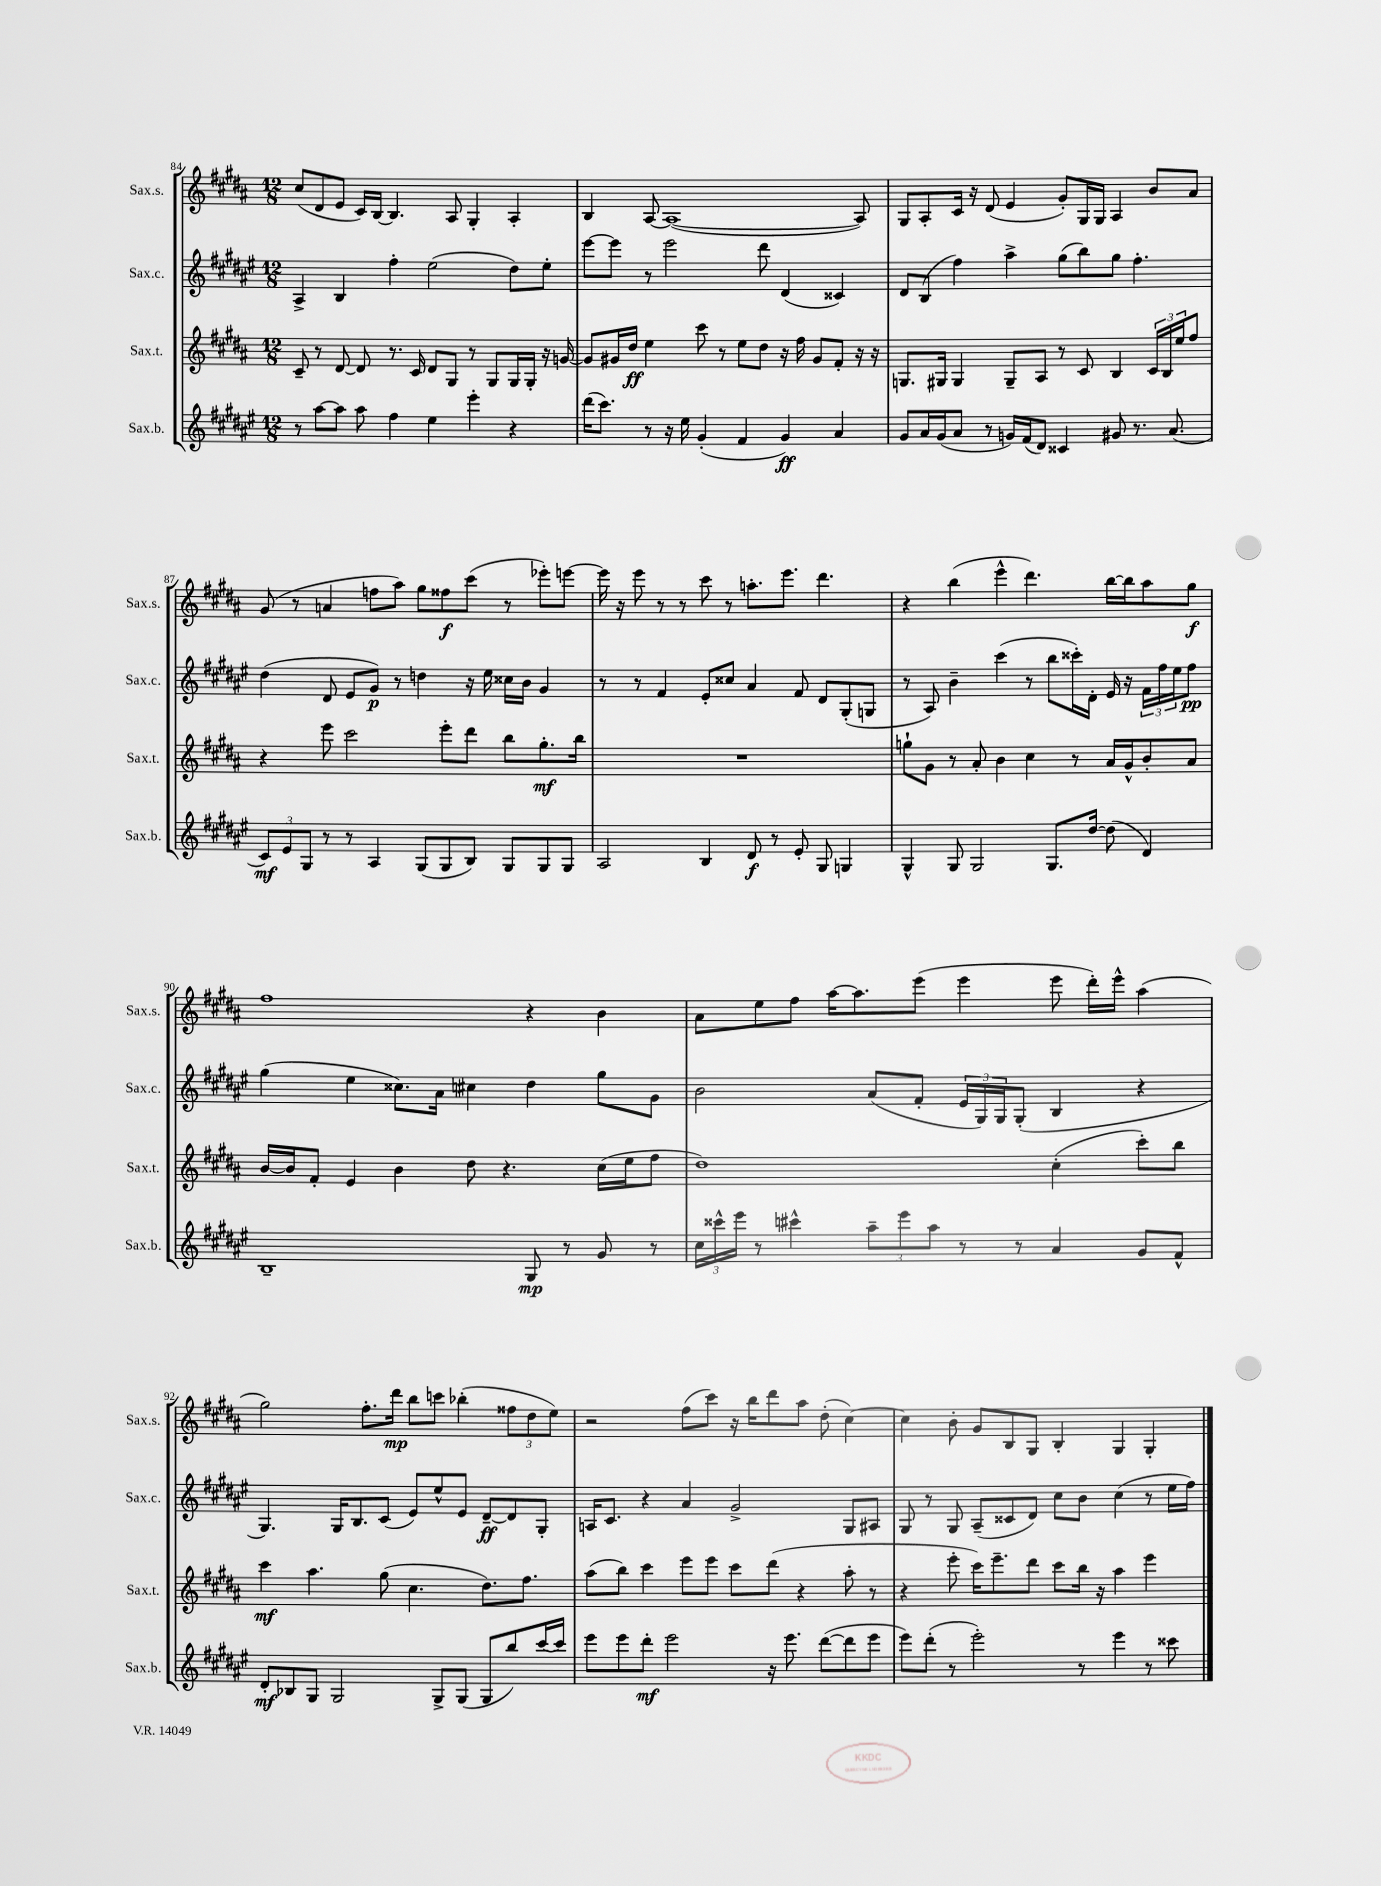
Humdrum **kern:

**kern	**kern	**kern	**kern
*staff4	*staff3	*staff2	*staff1
*clefG2	*clefG2	*clefG2	*clefG2
*k[f#c#g#d#a#e#]	*k[f#c#g#d#a#]	*k[f#c#g#d#a#e#]	*k[f#c#g#d#a#]
*M12/8	*M12/8	*M12/8	*M12/8
8r	8c#~	4A#^	(8cc#
[8aa#	8r	.	8d#
8aa#]	[8d#	4B	8e
8aa#	8d#]	.	16c#)
.	.	.	[16B
4ff#	8.r	4ff#'	4.B]
.	16c#	.	.
4ee#	8d#	(2ee#	.
.	8G#	.	8A#
4eee#'	8r	.	4G#'
.	8G#	.	.
4r	16G#	8dd#)	4A#'
.	16G#'	.	.
.	16r	8ee#'	.
.	[16g	.	.
=	=	=	=
(16ddd#	8g]	[8eee#	4B
8.ccc#)	.	.	.
.	16g#	8eee#]	.
.	16dd#	.	.
8r	4ee	8r	[8A#
16r	.	2eee#	(1A#_
16ee#	.	.	.
(4g#'	8ccc#	.	.
.	8r	.	.
4f#	8ee	.	.
.	8dd#	8ddd#	.
4g#)	16r	(4d#	.
.	16ff#	.	.
.	8g#	.	.
4a#	8f#'	4c##)	.
.	16r	.	8A#])
.	16r	.	.
=	=	=	=
8g#	8.G	8d#	8G#
16a#	.	(8B	8A#'
(16g#	16G#	.	.
8a#	4G#	4ff#)	16c#
.	.	.	16r
8r	.	.	(8d#
16g)	8G#~	4aa#^	4e
(16f#	.	.	.
8d#)	8A#	.	.
4c##	8r	(8gg#	8g#')
.	8c#	8bb)	16G#
.	.	.	16G#
8g#	4B	8gg#	4A#
8.r	.	4.ff#'	.
.	24c#	.	8b
.	24B	.	.
(8.a#	.	.	.
.	24ee	.	.
.	8ff#	.	8a#
=	=	=	=
12c#)	4r	(4dd#	(8g#
12e#	.	.	.
.	.	.	8r
12G#	.	.	.
8r	8eee	8d#	4a
8r	2ccc#	8e#	.
4A#	.	8g#)	8ff
.	.	8r	8aa#)
(8G#	.	4dd	8gg#
8G#	8eee'	.	8ff##
8B)	8ddd#	16r	(8ccc#
.	.	16ee#	.
8G#	8bb	16cc##	8r
.	.	16b	.
8G#	8.gg#'	4g#	8eee-')
8G#	.	.	[8eee
.	16bb	.	.
=	=	=	=
2A#	1.r	8r	16eee]
.	.	.	16r
.	.	8r	8eee
.	.	4f#	8r
.	.	.	8r
4B	.	8e#'	8ccc#
.	.	8cc##	8r
8d#	.	4a#	8.aa'
8r	.	.	.
.	.	.	8.eee
8e#'	.	8f#	.
8G#	.	8d#	4.ddd#
4G	.	(8G#'	.
.	.	8G	.
=	=	=	=
4G#^^	8gg`	8r	4r
.	8g#	8A#)	.
8G#	8r	4b~	(4bb
2G#	8a#'	.	.
.	4b	(4ccc#	4eee^^
.	4cc#	8r	4.ddd#)
8.G#	.	8bb	.
.	8r	16ccc##')	.
[16dd#	.	16d#'	.
(8dd#]	16a#	16e#	[16bb
.	16g#^^	16r	16bb]
4d#)	8b'	24f#	8aa#
.	.	24ff#	.
.	.	24ee#	.
.	8a#	8ff#	8gg#
=	=	=	=
1B~	[16b	(4gg#	1ff#
.	16b]	.	.
.	8f#'	.	.
.	4e	4ee#	.
.	4b	8.cc##)	.
.	.	16a#	.
.	8dd#	4cc#	.
.	4.r	.	.
8G#	.	4dd#	4r
8r	.	.	.
8g#	(16cc#	8gg#	4b
.	16ee	.	.
8r	8ff#	8g#	.
=	=	=	=
24cc#	1dd#)	2b	8a#
24ccc##^^	.	.	.
24eee#	.	.	.
8r	.	.	8ee
4ccc#^^	.	.	8ff#
.	.	.	[16aa#
.	.	.	8.aa#]
12aa#~	.	(8a#	.
12eee#	.	.	.
.	.	8f#'	(8eee
12aa#	.	.	.
8r	.	24e#	4eee
.	.	24G#)	.
.	.	24G#	.
8r	.	(8G#'	.
4a#	(4cc#'	4B	8eee
.	.	.	16ddd#')
.	.	.	16eee^^
8g#	8ccc#')	4r	(4aa#
8f#^^	8bb	.	.
=	=	=	=
8d#'	4ccc#	4.G#)	2gg#)
8B-	.	.	.
8G#	4.aa#	.	.
2G#	.	16G#	.
.	.	8.B	.
.	.	.	8.ff#'
.	(8gg#	(8c#	.
.	.	.	16ddd#
.	4.cc#	8e#)	8bb
8G#^	.	8ee#^^	8ccc
(8G#	.	8e#	(4bb-'
8G#	8.dd#)	[8d#~	.
8bb)	.	8d#]	12ff##
.	8.ff#	.	.
.	.	.	12dd#
[16ccc#	.	8G#'	.
.	.	.	12ee)
16ccc#]	.	.	.
=	=	=	=
8eee#	(8aa#	16A	2r
.	.	8.c#	.
8eee#	8bb)	.	.
8ddd#'	4ccc#	4r	.
2eee#	.	.	.
.	8eee	4a#	(8ff#
.	8eee	.	8ccc#)
.	8ccc#	2g#^	16r
.	.	.	16bb
16r	(8ddd#	.	8ddd#
8.eee#	.	.	.
.	4r	.	8aa#
([8ddd#	.	.	(8dd#'
8ddd#]	8aa#'	8G#	[4cc#)
8eee#	8r	8A#	.
=	=	=	=
8eee#)	4r	8G#	4cc#]
(8ddd#'	.	8r	.
8r	8eee'	8G#	8b'
2eee#')	16ccc#)	(8A#~	8g#
.	8.eee~	.	.
.	.	8c##	8B
.	8ddd#	8d#)	8G#
.	8ccc#	8cc#	4B'
8r	16bb	8b	.
.	16r	.	.
4eee#	4aa#	(4cc#	4G#
8r	4eee	8r	4G#'
8ccc##	.	16ee#	.
.	.	16ff#)	.
==	==	==	==
*-	*-	*-	*-
